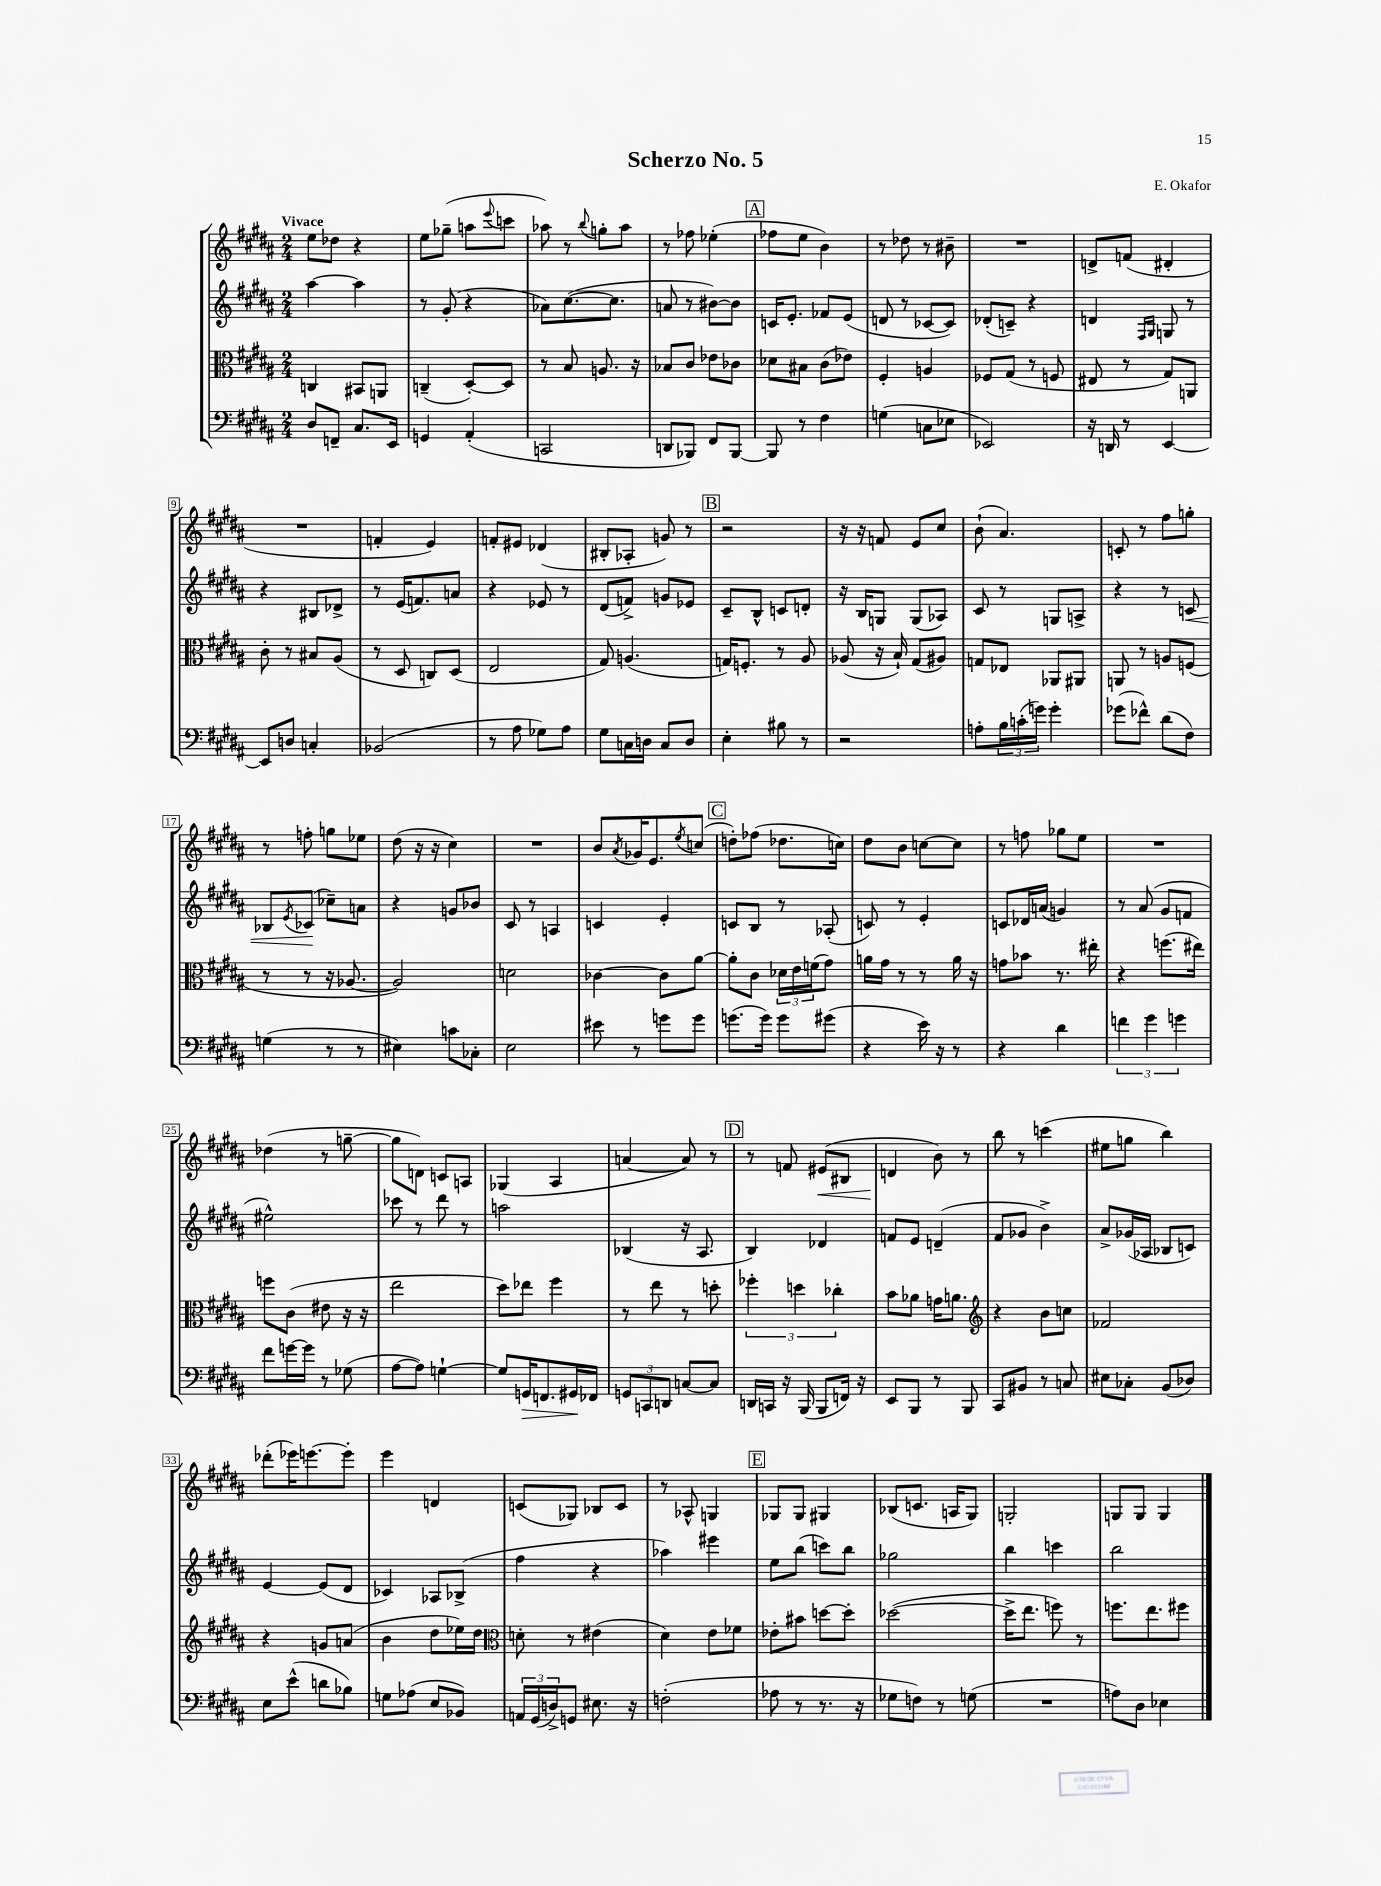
\header { title = "Scherzo No. 5" composer = "E. Okafor" }
<<
\new StaffGroup <<
\new Staff = "s0" {
    \clef treble \key b \major \numericTimeSignature \time 2/4 \tempo "Vivace"
    e''8 des''8 r4 |
    e''8 ges''8--( a''8 \appoggiatura { e'''8 } c'''8 |
    aes''8) r8 \appoggiatura { b''8 } g''8-. aes''8 |
    r8 fes''8 ees''4-.( |
    \mark \markup { \box "A" } fes''8 e''8 b'4) |
    r8 des''8 r8 bis'8-- |
    R2 |
    d'8-> f'8( dis'4-. |
    R2 |
    f'4-. e'4) |
    f'8-. eis'8 des'4( |
    bis8-. aes8-. g'8) r8 |
    \mark \markup { \box "B" } r2 |
    r16 r16 f'8 e'8 cis''8 |
    b'8-!( ais'4.) |
    c'8-. r8 fis''8 g''8-. |
    r8 f''8-. g''8 ees''8 |
    dis''8( r16 r16 cis''4) |
    R2 |
    b'8 \acciaccatura { ais'8 } ges'16 e'8. \acciaccatura { e''8 } c''8( |
    \mark \markup { \box "C" } d''8-.) fes''8( des''8. c''16) |
    dis''8 b'8 c''8~ c''8 |
    r8 f''8 ges''8 e''8 |
    R2 |
    des''4( r8 g''8~-- |
    g''8 d'8) c'8 a8 |
    ges4( ais4 |
    a'4~ a'8) r8 |
    \mark \markup { \box "D" } r8 f'8 eis'8\<( bis8 |
    d'4\! b'8) r8 |
    b''8 r8 c'''4( |
    eis''8 g''8 b''4) |
    des'''8-.( ees'''16) e'''8.~ e'''8-. |
    e'''4 d'4 |
    c'8( ges8) bes8 c'8 |
    r8 aes8-^ g4 |
    \mark \markup { \box "E" } ges8 ges8 gis4 |
    bes8( c'8. a16 gis8) |
    g2-. |
    g8 g8 g4 \bar "|." |
}
\new Staff = "s1" {
    \clef treble \key b \major \numericTimeSignature \time 2/4
    ais''4~ ais''4 |
    r8 gis'8-.( r4 |
    aes'8) cis''8.~( cis''8. |
    a'8 r8 bis'8~) bis'8 |
    \mark \markup { \box "A" } c'16 e'8.-. fes'8 e'8( |
    d'8 r8 ces'8~ ces'8) |
    des'8-.( c'8--) r4 |
    d'4 \grace { fis16 gis16 } g8 r8 |
    r4 bis8 des'8-> |
    r8 e'16( f'8.) a'8 |
    r4 ees'8 r8 |
    dis'8( f'8->) g'8 ees'8 |
    \mark \markup { \box "B" } cis'8-- b8-^ c'8 d'8-. |
    r16 b16 g8 g8( aes8) |
    cis'8 r8 g8 a8-> |
    r4 r8 c'8\< |
    bes8 \acciaccatura { e'8 } ces'8\!( ces''8--) a'8 |
    r4 g'8 bes'8 |
    cis'8 r8 a4 |
    c'4 e'4-. |
    \mark \markup { \box "C" } c'8 b8 r8 aes8-.( |
    c'8) r8 e'4-. |
    c'8 des'16 a'16( g'4) |
    r8 ais'8( gis'8 f'8 |
    eis''2-^) |
    ces'''8 r8 dis'''8 r8 |
    a''2 |
    bes4( r16 ais8. |
    \mark \markup { \box "D" } b4) des'4 |
    f'8 e'8 d'4--( |
    fis'8 ges'8 b'4->) |
    ais'8-> ges'16( aes16 bes8 c'8) |
    e'4~ e'8( dis'8 |
    ces'4) aes8 bes8->( |
    fis''4 r4 |
    aes''4) eis'''4 |
    \mark \markup { \box "E" } e''8 b''8( c'''8) b''8 |
    ges''2 |
    b''4 c'''4 |
    b''2 \bar "|." |
}
\new Staff = "s2" {
    \clef alto \key b \major \numericTimeSignature \time 2/4
    c4 bis,8 a,8 |
    c4--( dis8~-.) dis8 |
    r8 b8 a8. r16 |
    bes8 cis'8 ees'8 ces'8 |
    \mark \markup { \box "A" } des'8 bis8 cis'8( ees'8) |
    fis4-. a4 |
    fes8 gis8( r8 f8 |
    eis8 r8 gis8) a,8 |
    cis'8-. r8 bis8 ais8( |
    r8 dis8 c8) dis8( |
    e2 |
    gis8) a4.( |
    \mark \markup { \box "B" } g16) f8.-. r8 ais8 |
    aes8( r16 b16-!) gis8( ais8) |
    g8 ees8 aes,8 ais,8 |
    a,8 r8 a8 f8( |
    r8 r8 r16 aes8.~ |
    aes2) |
    d'2 |
    ces'4~ ces'8 ais'8~ |
    \mark \markup { \box "C" } ais'8-. cis'8 \tuplet 3/2 { des'16 e'16 f'16( } gis'8) |
    a'16 gis'16 r8 r8 a'16 r16 |
    g'8 bes'8 r8. eis''16-. |
    r4 f''8.( eis''16) |
    f''8 cis'8( eis'8 r16 r16 |
    e''2 |
    dis''8) ees''8 fis''4 |
    r8 e''8 r8 d''8-. |
    \mark \markup { \box "D" } \tuplet 3/2 { fes''4-. d''4 ces''4-. } |
    b'8 aes'8 g'16 a'8. |
    \clef treble r4 b'8 c''8 |
    fes'2 |
    r4 g'8 a'8( |
    b'4 dis''8 ees''16) dis''16 |
    \clef alto d'8-. r8 eis'4( |
    dis'4) e'8 fes'8 |
    \mark \markup { \box "E" } ees'8-. bis'8 d''8~ d''8-. |
    des''2~( |
    des''16-> e''8. f''8) r8 |
    f''8. e''8. fis''8 \bar "|." |
}
\new Staff = "s3" {
    \clef bass \key b \major \numericTimeSignature \time 2/4
    dis8 f,8-- cis8. e,16 |
    g,4 ais,4-.( |
    c,2 |
    d,8 bes,,8) fis,8 bes,,8~ |
    \mark \markup { \box "A" } bes,,8 r8 fis4 |
    g4( c8 ees8 |
    ees,2) |
    r16 d,16 r8 e,4~ |
    e,8 d8 c4-. |
    bes,2( |
    r8 ais8 ges8) ais8 |
    gis8 c16 d16 c8 d8 |
    \mark \markup { \box "B" } e4-. bis8 r8 |
    r2 |
    a8-. \tuplet 3/2 { b16 c'16-.( g'16) } g'4-. |
    ges'8( fes'8-^) dis'8( fis8) |
    g4( r8 r8 |
    eis4) c'8 ces8-. |
    e2 |
    eis'8 r8 g'8 g'8 |
    \mark \markup { \box "C" } g'8.( g'16) g'8 gis'8( |
    r4 e'16) r16 r8 |
    r4 dis'4 |
    \tuplet 3/2 { f'4 gis'4 g'4 } |
    fis'8 g'16~ g'16 r8 ges8( |
    ais8~ ais8) g4~-! |
    g8 g,16\> f,8. gis,16\! fes,16 |
    \tuplet 3/2 { g,8 c,8 d,8 } c8~ c8 |
    \mark \markup { \box "D" } d,16 c,16 r16 b,,16( b,,8 f,16) r16 |
    e,8 b,,8 r8 b,,8 |
    cis,8 bis,8 r8 c8 |
    eis8 ces8-. b,8( des8) |
    e8 e'8-^( d'8 bes8) |
    g8 aes8( e8 bes,8) |
    \tuplet 3/2 { a,16 gis,16( d16->) } g,8 eis8. r16 |
    f2-.( |
    \mark \markup { \box "E" } aes8 r8 r8. r16 |
    ges8 f8) r8 g8( |
    R2 |
    a8) dis8 ees4 \bar "|." |
}
>>
>>
\layout { \context { \Score \override BarNumber.stencil = #(make-stencil-boxer 0.1 0.3 ly:text-interface::print) } }
